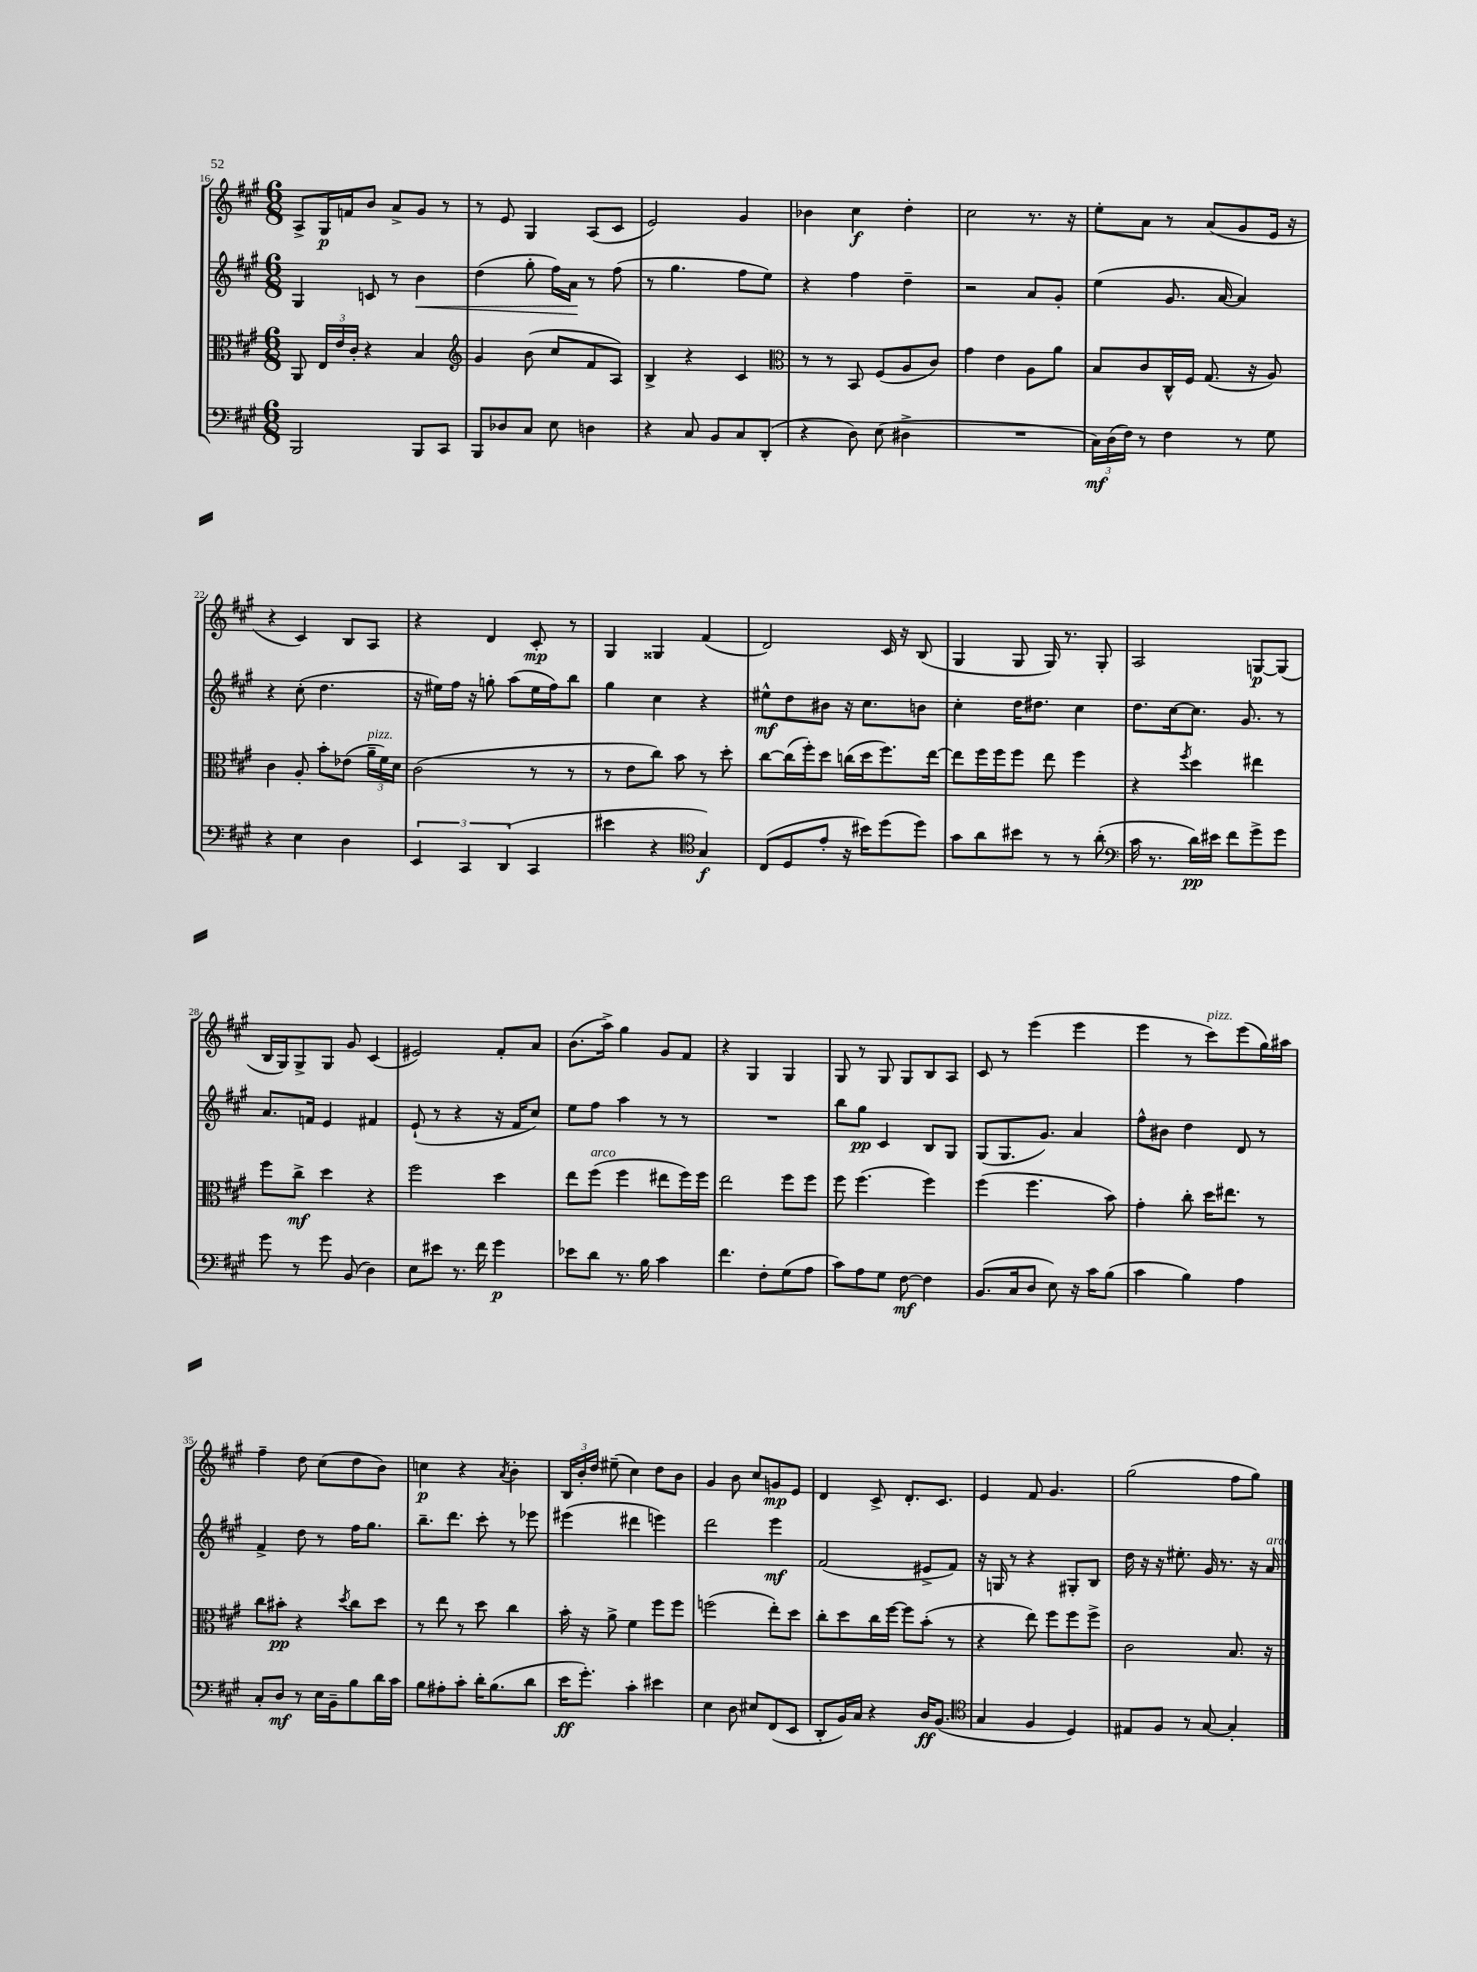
<<
\new StaffGroup <<
\new Staff = "s0" {
    \clef treble \key a \major \numericTimeSignature \time 6/8
    \autoBeamOff a8[-> gis16\p f'16 b'8] a'8[-> gis'8] r8 |
    r8 e'8 gis4 a8[( cis'8] |
    e'2) gis'4 |
    bes'4 cis''4\f d''4-. |
    cis''2 r8. r16 |
    e''8[-. a'8] r8 a'8[( gis'8 e'16] r16 |
    r4 cis'4) b8[ a8] |
    r4 d'4 cis'8-.\mp r8 |
    gis4 gisis4 fis'4( |
    d'2) cis'16 r16 b8( |
    gis4 gis8 gis16) r8. gis8-. |
    a2 g8[~\p g8]( |
    b16[ gis16) gis8-> gis8] gis'8 cis'4( |
    eis'2) fis'8[-. a'8] |
    b'8.[( a''16]->) gis''4 gis'8[ fis'8] |
    r4 gis4 gis4 |
    gis8 r8 gis8 gis8[ b8 a8] |
    cis'8 r8 e'''4( e'''4 |
    e'''4 r8 cis'''8[^\markup { \italic "pizz." }) e'''8( gis''16) ais''16] |
    fis''4-- d''8 cis''8[( d''8 b'8]) |
    c''4\p r4 \acciaccatura { a'8 } b'4-. |
    \tuplet 3/2 { b16[ b'16-. d''16] } eis''8--( cis''4) d''8[ b'8] |
    gis'4 b'8 cis''8[ g'8\mp e'8] |
    d'4 cis'8-> d'8.[-. cis'8.] |
    e'4 fis'8 gis'4. |
    gis''2( fis''8[ gis''8]) \bar "|." |
}
\new Staff = "s1" {
    \clef treble \key a \major \numericTimeSignature \time 6/8
    \autoBeamOff gis4 c'8 r8 b'4\< |
    d''4( gis''8-. fis''16[) a'16]\! r8 fis''8( |
    r8 gis''4. fis''8[ e''8]) |
    r4 fis''4 d''4-- |
    r2 a'8[ gis'8]-. |
    e''4( gis'8. a'16~ a'4) |
    r4 cis''8-.( d''4. |
    r16 eis''16[) fis''16] r16 g''8-. a''8[( eis''16 fis''16) b''8] |
    gis''4 cis''4 r4 |
    eis''8[-^\mf d''8 bis'8] r16 cis''8.[ b'8] |
    cis''4-. d''16[ dis''8.] cis''4 |
    d''8.[ cis''16~ cis''8.] gis'8. r8 |
    a'8.[ f'16] e'4 fis'4 |
    e'8-!( r8 r4 r16 fis'16[ cis''8]) |
    e''8[ fis''8] a''4 r8 r8 |
    R2. |
    b''8[ gis''8]\pp cis'4 b8[ gis8] |
    gis8[( gis8. gis'8.]) a'4 |
    fis''8[-^ bis'8] d''4 d'8 r8 |
    fis'4-> d''8 r8 fis''16[ gis''8.] |
    b''8.[-- d'''8.] cis'''8-. r8 ees'''8 |
    eis'''4( dis'''4 e'''4) |
    d'''2 e'''4\mf |
    fis'2( eis'8[-> fis'8]) |
    r16 g16 r8 r4 gis8[-. b8] |
    d''16 r16 r16 eis''8.-. gis'16 r8. r16 a'16^\markup { \italic "arco" } \bar "|." |
}
\new Staff = "s2" {
    \clef alto \key a \major \numericTimeSignature \time 6/8
    \autoBeamOff a,8 \tuplet 3/2 { e16[ e'16 cis'16]-. } r4 b4 |
    \clef treble gis'4 b'8( cis''8[ fis'8 a8]) |
    b4-> r4 cis'4 |
    \clef alto r8 r8 b,8 fis8[( a8 cis'8]) |
    gis'4 e'4 a8[ a'8] |
    b8[ cis'8 cis16-^ fis16] gis8.( r16 a8) |
    cis'4 a8-. b'8[-. ees'8]( \tuplet 3/2 { a'16[--^\markup { \italic "pizz." } fis'16) d'16] } |
    cis'2( r8 r8 |
    r8 e'8[ cis''8]) b'8 r8 d''8-. |
    cis''8[~ cis''16( fis''16-.) d''8] c''16[( d''16 fis''8.) e''16]~ |
    e''8[ fis''16 fis''16 fis''8] e''8 fis''4 |
    r4 \acciaccatura { fis''8 } d''4 eis''4 |
    fis''8[ cis''8]->\mf d''4 r4 |
    fis''2 d''4 |
    e''8[ fis''8]^\markup { \italic "arco" }( fis''4 eis''8[ fis''16) fis''16] |
    e''2 fis''8[ fis''8] |
    fis''8 fis''4.( fis''4) |
    fis''4( fis''4. b'8) |
    gis'4-. cis''8-. d''16[ eis''8.] r8 |
    cis''8[ bis'8]-.\pp r4 \acciaccatura { d''8 } cis''8[ d''8] |
    r8 e''8 r8 d''8 cis''4 |
    b'16-. r16 a'8-> fis'4 fis''8[ fis''8] |
    f''2( e''8[-.) d''8] |
    cis''8[-. d''8 cis''16 fis''16]~ fis''8[ b'8]-.( r8 |
    r4 e''8) fis''8[ fis''8 fis''8]-> |
    cis'2 b8. r16 \bar "|." |
}
\new Staff = "s3" {
    \clef bass \key a \major \numericTimeSignature \time 6/8
    \autoBeamOff b,,2 b,,8[ cis,8] |
    b,,8[ des8 cis8] e8 d4 |
    r4 cis8 b,8[ cis8 d,8]-.( |
    r4 d8) e8( dis4-> |
    R2. |
    \tuplet 3/2 { cis16[\mf) d16( fis16]) } r8 fis4 r8 gis8 |
    r4 e4 d4 |
    \tuplet 3/2 { e,4 cis,4 d,4( } cis,4 |
    eis'4 r4 \clef tenor gis4\f) |
    cis8[( d8 e'8]-. r16 bis'16[) d''8( d''8]) |
    gis'8[ a'8 bis'8] r8 r8 a'8-.( |
    \clef bass cis'16 r8. d'16[\pp) eis'16] fis'8[ gis'8-> gis'8] |
    gis'8 r8 gis'8 b,8( d4) |
    e8[ eis'8] r8. fis'16 gis'4\p |
    ees'8[ d'8] r8. b16 cis'4 |
    fis'4. fis8[-. gis8( a8] |
    cis'8[) a8 gis8] fis8~\mf fis4 |
    b,8.[( cis16 d8] e8) r16 cis'16[ b8]( |
    cis'4 b4) a4 |
    cis8[-. d8]\mf r8 e16[ b,16-- b8 d'16 cis'16] |
    b8[ ais8-. cis'8]-. d'16[-. b8.( d'8] |
    e'16[\ff gis'8.]-.) cis'4-. eis'4 |
    e4 d8 eis8[ fis,8( e,8] |
    d,8[-. b,16) cis16] r4 d16[\ff b,8.]( |
    \clef tenor gis4 fis4 d4) |
    eis8[ fis8] r8 gis8~ gis4-. \bar "|." |
}
>>
>>
\layout { \context { \Score currentBarNumber = #16 } }
